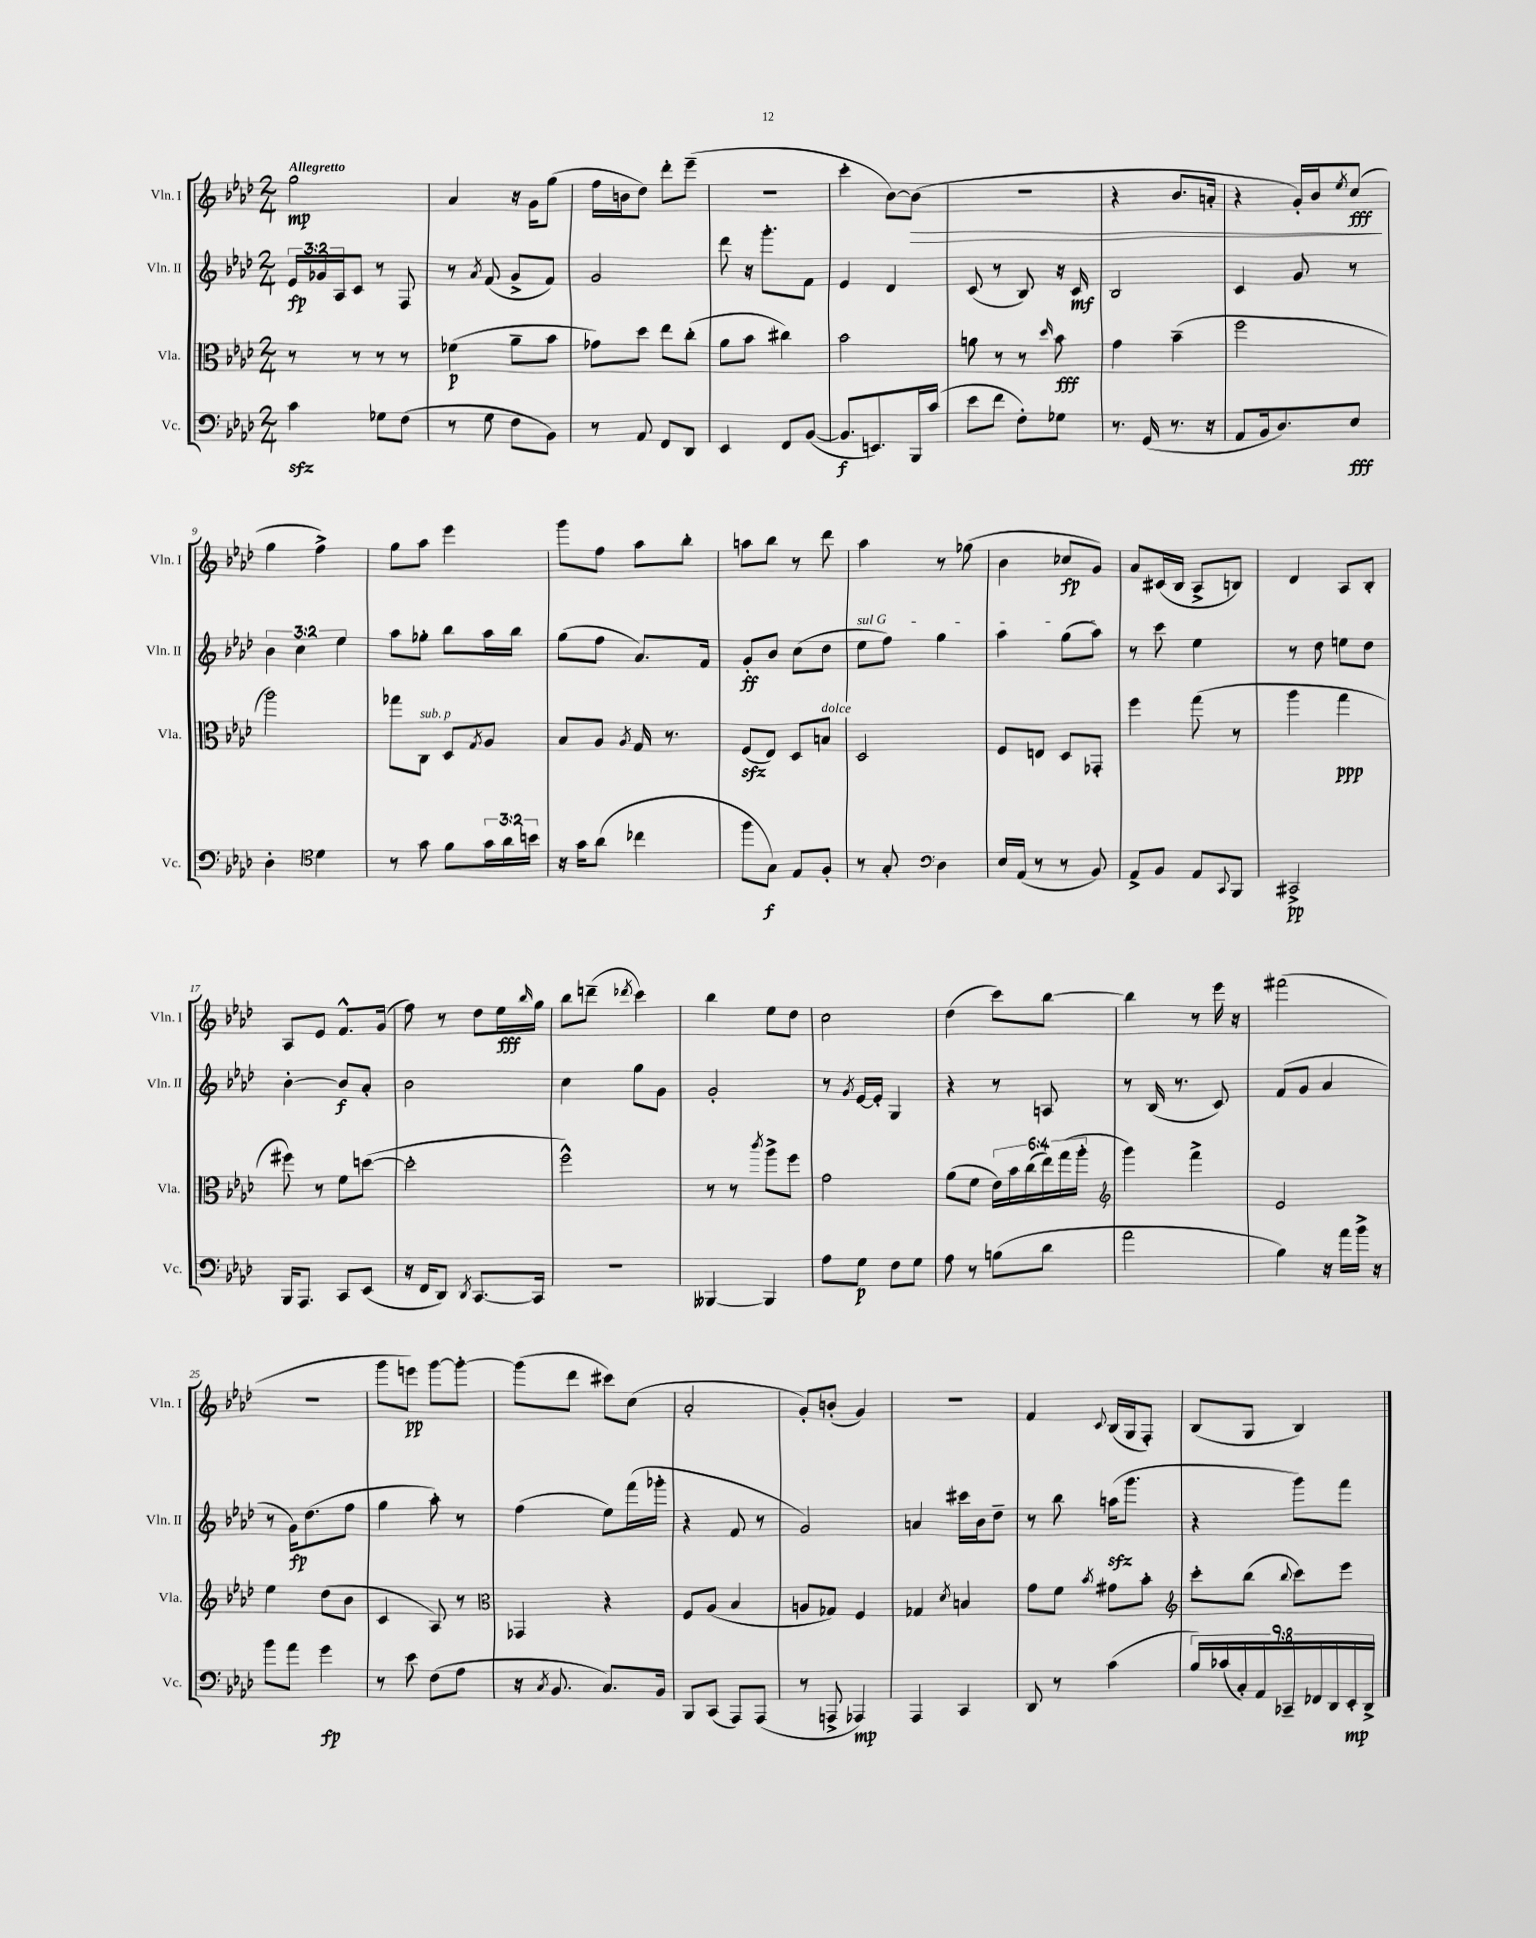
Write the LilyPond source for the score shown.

<<
\new StaffGroup <<
\new Staff = "s0" \with { instrumentName = "Vln. I" shortInstrumentName = "Vln. I" } {
    \clef treble \key aes \major \numericTimeSignature \time 2/4 \tempo "Allegretto"
    g''2\mp |
    aes'4 r16 g'16 g''8( |
    f''16 b'16 des''8) des'''8-. ees'''8--( |
    r2 |
    c'''4-. bes'8~) bes'8\>( |
    R2 |
    r4 bes'8. a'16-. |
    r4 g'16-.) bes'16 \acciaccatura { ees''8 } c''8\fff\!( |
    g''4 f''4->) |
    g''8 aes''8 ees'''4 |
    g'''8 f''8 aes''8 bes''8-. |
    a''8 bes''8 r8 des'''8 |
    aes''4 r8 ges''8( |
    bes'4 ces''8\fp g'8) |
    aes'8 cis'16( bes16 aes8-> b8) |
    des'4 aes8 bes8-. |
    aes8 ees'8 f'8.-^ g'16( |
    f''8) r8 des''8 ees''16\fff \grace { bes''16 } g''16 |
    bes''8 d'''8--( \acciaccatura { des'''8 } c'''4) |
    bes''4 ees''8 des''8 |
    c''2 |
    des''4( c'''8) bes''8~ |
    bes''4 r8 ees'''16 r16 |
    fis'''2( |
    R2 |
    g'''8 e'''8\pp) g'''8~ g'''8~-. |
    g'''8( des'''8 cis'''8) c''8( |
    aes'2-. |
    g'8-.) b'8-.( g'4) |
    R2 |
    f'4 \appoggiatura { c'8 } bes16( g16 f8-.) |
    bes8( g8 bes4) \bar "|." |
}
\new Staff = "s1" \with { instrumentName = "Vln. II" shortInstrumentName = "Vln. II" } {
    \clef treble \key aes \major \numericTimeSignature \time 2/4 \override Staff.TupletNumber.text = #tuplet-number::calc-fraction-text
    \tuplet 3/2 { ees'16\fp ges'16 aes16 } c'8 r8 f8 |
    r8 \acciaccatura { aes'8 } f'8( g'8-> f'8) |
    g'2 |
    des'''8 r16 g'''8.-. f'8 |
    ees'4 des'4 |
    c'8( r8 bes8) r16 c'16\mf |
    bes2 |
    c'4 g'8 r8 |
    \tuplet 3/2 { bes'4 c''4 ees''4 } |
    aes''8 ges''8-. bes''8 aes''16 bes''16 |
    g''8( f''8 aes'8.) f'16 |
    g'8-.\ff bes'8 c''8( des''8 |
    \once \override TextSpanner.bound-details.left.text = \markup { \italic "sul G" } ees''8\startTextSpan f''8) g''4 |
    aes''4 g''8( aes''8\stopTextSpan) |
    r8 c'''8 ees''4 |
    r8 des''8 e''8 des''8 |
    bes'4~-. bes'8\f aes'8-. |
    bes'2 |
    c''4 g''8 g'8 |
    g'2-. |
    r8 \acciaccatura { g'8 } ees'16~ ees'16-. g4 |
    r4 r8 a8 |
    r8 bes16( r8. c'8) |
    f'8( g'8 aes'4 |
    r8 g'16\fp) des''8.( f''8 |
    g''4 aes''8-.) r8 |
    f''4( ees''8) f'''16( ges'''16-. |
    r4 f'8 r8 |
    g'2) |
    a'4 cis'''16 bes'16 des''8-- |
    r8 bes''8 a''16\sfz( g'''8. |
    r4 g'''8) f'''8 \bar "|." |
}
\new Staff = "s2" \with { instrumentName = "Vla." shortInstrumentName = "Vla." } {
    \clef alto \key aes \major \numericTimeSignature \time 2/4 \override Staff.TupletNumber.text = #tuplet-number::calc-fraction-text
    r8 r8 r8 r8 |
    fes'4\p( aes'8-- bes'8 |
    ges'8) des''8 ees''8 c''8-.( |
    aes'8 bes'8 cis''4) |
    bes'2 |
    a'8 r8 r8 \grace { des''16 } bes'8\fff |
    g'4 bes'4--( |
    f''2 |
    aes''2) |
    ges''8 c8^\markup { \italic "sub. p" } des8 \acciaccatura { g8 } aes8 |
    bes8 aes8 \acciaccatura { aes8 } g16 r8. |
    f8\sfz( ees8) des8 b8^\markup { \italic "dolce" } |
    des2 |
    f8 e8 des8 ges,8-. |
    f''4 g''8( r8 |
    aes''4 g''4\ppp |
    fis''8) r8 f'8 d''8~( |
    d''2-. |
    f''2-^) |
    r8 r8 \acciaccatura { c'''8 } aes''8-> f''8 |
    g'2 |
    aes'8( f'8 \tuplet 6/4 { ees'16) bes'16 c''16( ees''16) g''16( aes''16-. } |
    \clef treble g'''4) f'''4-> |
    ees'2 |
    ees''4 des''8( bes'8 |
    c'4 aes8) r8 |
    \clef alto ges,4 r4 |
    f8 aes8( bes4 |
    a8 ges8) f4 |
    ges4 \acciaccatura { des'8 } b4 |
    g'8 f'8 \acciaccatura { bes'8 } gis'8 bes'8-. |
    \clef treble c'''8-. bes''8( \appoggiatura { bes''8 } c'''8) ees'''8 \bar "|." |
}
\new Staff = "s3" \with { instrumentName = "Vc." shortInstrumentName = "Vc." } {
    \clef bass \key aes \major \numericTimeSignature \time 2/4 \override Staff.TupletNumber.text = #tuplet-number::calc-fraction-text
    c'4\sfz ges8 f8( |
    r8 g8 f8 bes,8) |
    r8 aes,8 f,8 des,8 |
    ees,4 f,8 bes,8~( |
    bes,8.\f e,8.) bes,,16 c'16( |
    ees'8 f'8 f8-.) ges8 |
    r8. g,16( r8. r16 |
    aes,8 bes,16 des8.) ees8\fff |
    des4-. \clef tenor des'4 |
    r8 g'8 f'8 \tuplet 3/2 { g'16 aes'16 b'16 } |
    r16 g'16 aes'8( ces''4 |
    f''8 g8\f) ees8 f8-. |
    r8 g8-. \clef bass des4 |
    ees16 aes,16( r8 r8 bes,8) |
    aes,8-> bes,8 aes,8 \appoggiatura { c,8 } bes,,8 |
    cis,2->\pp |
    bes,,16 aes,,8. c,8 ees,8( |
    r16 f,16 des,8) \acciaccatura { des,8 } c,8.~ c,16 |
    r2 |
    beses,,4~ beses,,4 |
    aes8 g8\p f8 g8 |
    aes8 r8 b8( des'8 |
    aes'2 |
    bes4) r16 aes'16 bes'16-> r16 |
    bes'8 aes'8 g'4\fp |
    r8 ees'8 f8( aes8 |
    r16 \acciaccatura { c8 } bes,8. c8.) bes,16 |
    bes,,8 c,8( aes,,8) aes,,8( |
    r8 a,,8-> aes,,4\mp) |
    aes,,4 c,4 |
    des,8 r8 c'4( |
    \tuplet 9/8 { bes16) ces'16( c16-.) aes,16 ces,16-- fes,16 des,16 ees,16-.\mp des,16-> } \bar "|." |
}
>>
>>
